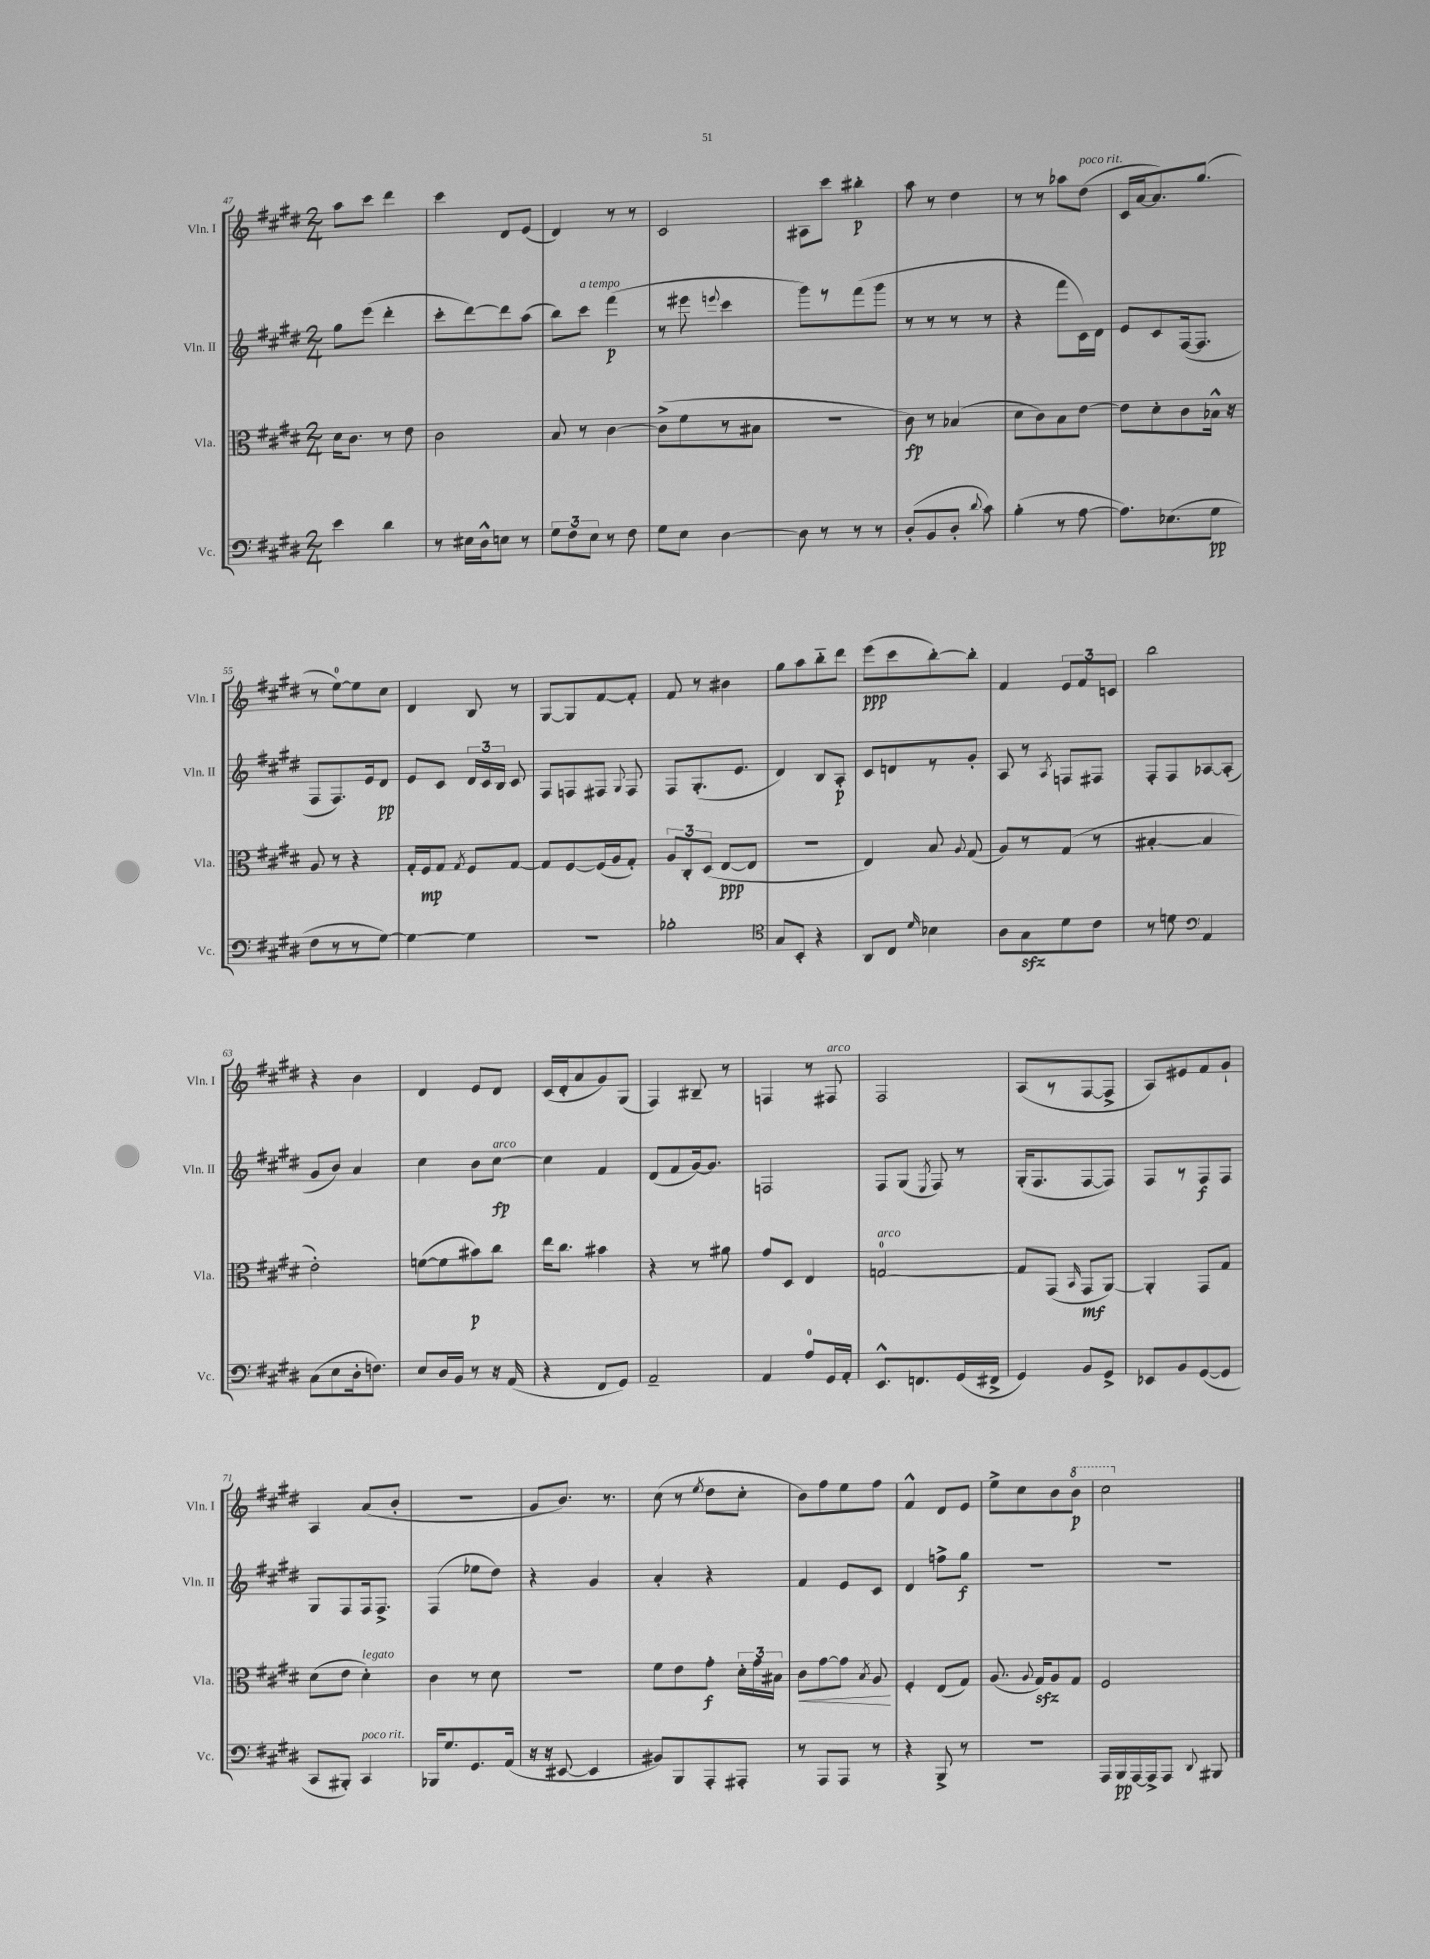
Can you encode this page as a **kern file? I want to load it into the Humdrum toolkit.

**kern	**kern	**kern	**kern
*staff4	*staff3	*staff2	*staff1
*clefF4	*clefC3	*clefG2	*clefG2
*k[f#c#g#d#]	*k[f#c#g#d#]	*k[f#c#g#d#]	*k[f#c#g#d#]
*M2/4	*M2/4	*M2/4	*M2/4
4e	16d#	8gg#	8aa
.	8.c#	.	.
.	.	(8eee	8ccc#
4d#	8r	4ddd#'	4ddd#
.	8e	.	.
=	=	=	=
8r	2c#	8ccc#'	4ccc#
16E#	.	[8ddd#)	.
16D#^^	.	.	.
8E	.	8ddd#]	8d#
8r	.	(8aa	(8e
=	=	=	=
12G#	8B	8bb)	4d#)
12F#	.	.	.
.	8r	8ccc#	.
12E	.	.	.
8r	[4c#	(4fff#	8r
8F#	.	.	8r
=	=	=	=
8G#	(8c#^]	8r	2c#
8E	8f#	8eee#	.
.	.	8qqeee	.
[4D#	8r	4ccc#	.
.	8B#	.	.
=	=	=	=
8D#]	2r	8ggg#)	8A#
8r	.	8r	8ccc#
8r	.	(8fff#	4bb#'
8r	.	8ggg#	.
=	=	=	=
(8D#'	8c#)	8r	8aa
8BB	8r	8r	8r
8D#'	(4B-	8r	4dd#
8qqd#	.	.	.
8c#)	.	8r	.
=	=	=	=
(4B'	8d#	4r	8r
.	8c#)	.	8r
8r	8B	8fff#	8aa-
[8A	[8e	16c#)	(8dd#
.	.	16d#	.
=	=	=	=
8.A])	8e]	8e	16c#
.	.	.	[16a
.	8d#'	8c#	8.a])
(8.E-	.	.	.
.	8c#	([16F#	.
.	.	8.F#]	(8.gg#
8G#	16B-^^	.	.
.	16r	.	.
=	=	=	=
8F#	8A	8F#	8r
8r	8r	8.F#)	[8ee)
8r	4r	.	8ee]
.	.	16e	.
[8G#)	.	8d#	8cc#
=	=	=	=
4G#_	16G#'	8e	4d#
.	16F#	.	.
.	8G#	8c#	.
.	8qG#	.	.
4G#]	8F#	24d#	8B
.	.	24c#	.
.	.	24B	.
.	[8G#	8c#	8r
=	=	=	=
2r	8G#]	8F#	[8G#
.	[8F#	8F	8G#]
.	(16F#]	8F#	[8f#
.	16A	.	.
.	.	8qqG#	.
.	8G#')	8F#	8f#']
=	=	=	=
2B-'	12A	8F#	8f#
.	12C#'	.	.
.	.	(8.G#'	8r
.	(12D#	.	.
.	[8E	.	4b#
.	.	8.e	.
.	8E]	.	.
=	=	=	=
*clefC4	*	*	*
8G#	2r	4d#)	8gg#
8BB'	.	.	8aa
4r	.	8B	8bb'~
.	.	8A'	8ddd#
=	=	=	=
8AA	4E)	8c#	(8eee
8C#	.	8d	8ccc#
16qqd#	.	.	.
4B-	8B	8r	[8bb')
.	8qqA	.	.
.	(8G#	8g#'	8bb']
=	=	=	=
8A	8A)	8A	4f#
8G#	8r	8r	.
.	.	8qA	.
8d#	(8G#	8F	12e
.	.	.	12f#
8c#	8r	8F#	.
.	.	.	12c
=	=	=	=
8r	[4B#'	8F#'	2bb
8d	.	8F#	.
*clefF4	*	*	*
4AA	4B#]	[8A-	.
.	.	(8A-']	.
=	=	=	=
(8C#	2e')	8g#	4r
8E	.	8b)	.
16D#'	.	4a	4b
8.F)	.	.	.
=	=	=	=
8E	([8f	4cc#	4d#
16D#	8f]	.	.
16BB	.	.	.
8r	8b#)	8b	8e
16r	8cc#	[8cc#	8d#
(16AA	.	.	.
=	=	=	=
4r	16ee	4cc#]	(16c#
.	8.cc#	.	16d#'
.	.	.	8a
8FF#	4b#	4f#	8g#)
8GG#)	.	.	(8G#
=	=	=	=
2AA~	4r	(8d#	4F#)
.	.	8f#	.
.	8r	[16g#)	8B#~
.	.	8.g#]	.
.	8a#	.	8r
=	=	=	=
4AA	8g#	2F	4F
.	8D#	.	.
8A	4E	.	8r
16GG#	.	.	8F#
16AA'	.	.	.
=	=	=	=
8.EE^^	[2G	8F#	2F#
.	.	(8G#	.
8.FF	.	.	.
.	.	8qE	.
.	.	8F#)	.
(16GG#	.	8r	.
16FF#^	.	.	.
=	=	=	=
4GG#)	8G]	(16G#'	(8A
.	.	8.F#	.
.	(8GG#	.	8r
.	16qqBB	.	.
8BB	8GG#	[8F#	[8F#
8GG#^	[8AA)	8F#])	8F#^]
=	=	=	=
8EE-	4AA']	8F#	8A)
8BB	.	8r	8e#
([8GG#	8GG#	8F#	8f#
8GG#]	8G#	8F#	8g#`
=	=	=	=
8CC#	(8d#	8G#	4A
8BBB#')	8e	8F#	.
4CC#	4d#')	16F#	(8a
.	.	8.F#^	.
.	.	.	8b'
=	=	=	=
16BBB-	4c#	(4F#	2r
8.G#	.	.	.
8.GG#	8r	8ee-	.
.	8d#	8dd#)	.
(16AA	.	.	.
=	=	=	=
16r	2r	4r	8g#
16r	.	.	.
[8EE#	.	.	8.b)
4EE#]	.	4g#	.
.	.	.	8.r
=	=	=	=
8BB#)	8f#	4a'	(8cc#
8BBB	8e	.	8r
.	.	.	8qee
8AAA'	8g#'	4r	8dd#
8AAA#'	24d#'	.	8cc#'
.	24g#	.	.
.	24B#	.	.
=	=	=	=
8r	8c#	4f#	8b)
8AAA	[8g#	.	8ff#
8AAA	8g#]	8e	8ee
.	8qB	.	.
8r	8A	8c#	8ff#
=	=	=	=
4r	4F#'	4d#	4f#^^
8BBB^	(8E	8ff^	8d#
8r	8G#)	8gg#	8e
=	=	=	=
2r	(8.A	2r	8ee^
.	.	.	8cc#
.	8qqA	.	.
.	16G#)	.	.
.	8A	.	8b
.	8G#	.	8bb
=	=	=	=
16AAA	2F#	2r	2ccc#
16BBB	.	.	.
[16AAA	.	.	.
16AAA^]	.	.	.
8AAA	.	.	.
8qqDD#	.	.	.
8BBB#	.	.	.
==	==	==	==
*-	*-	*-	*-
